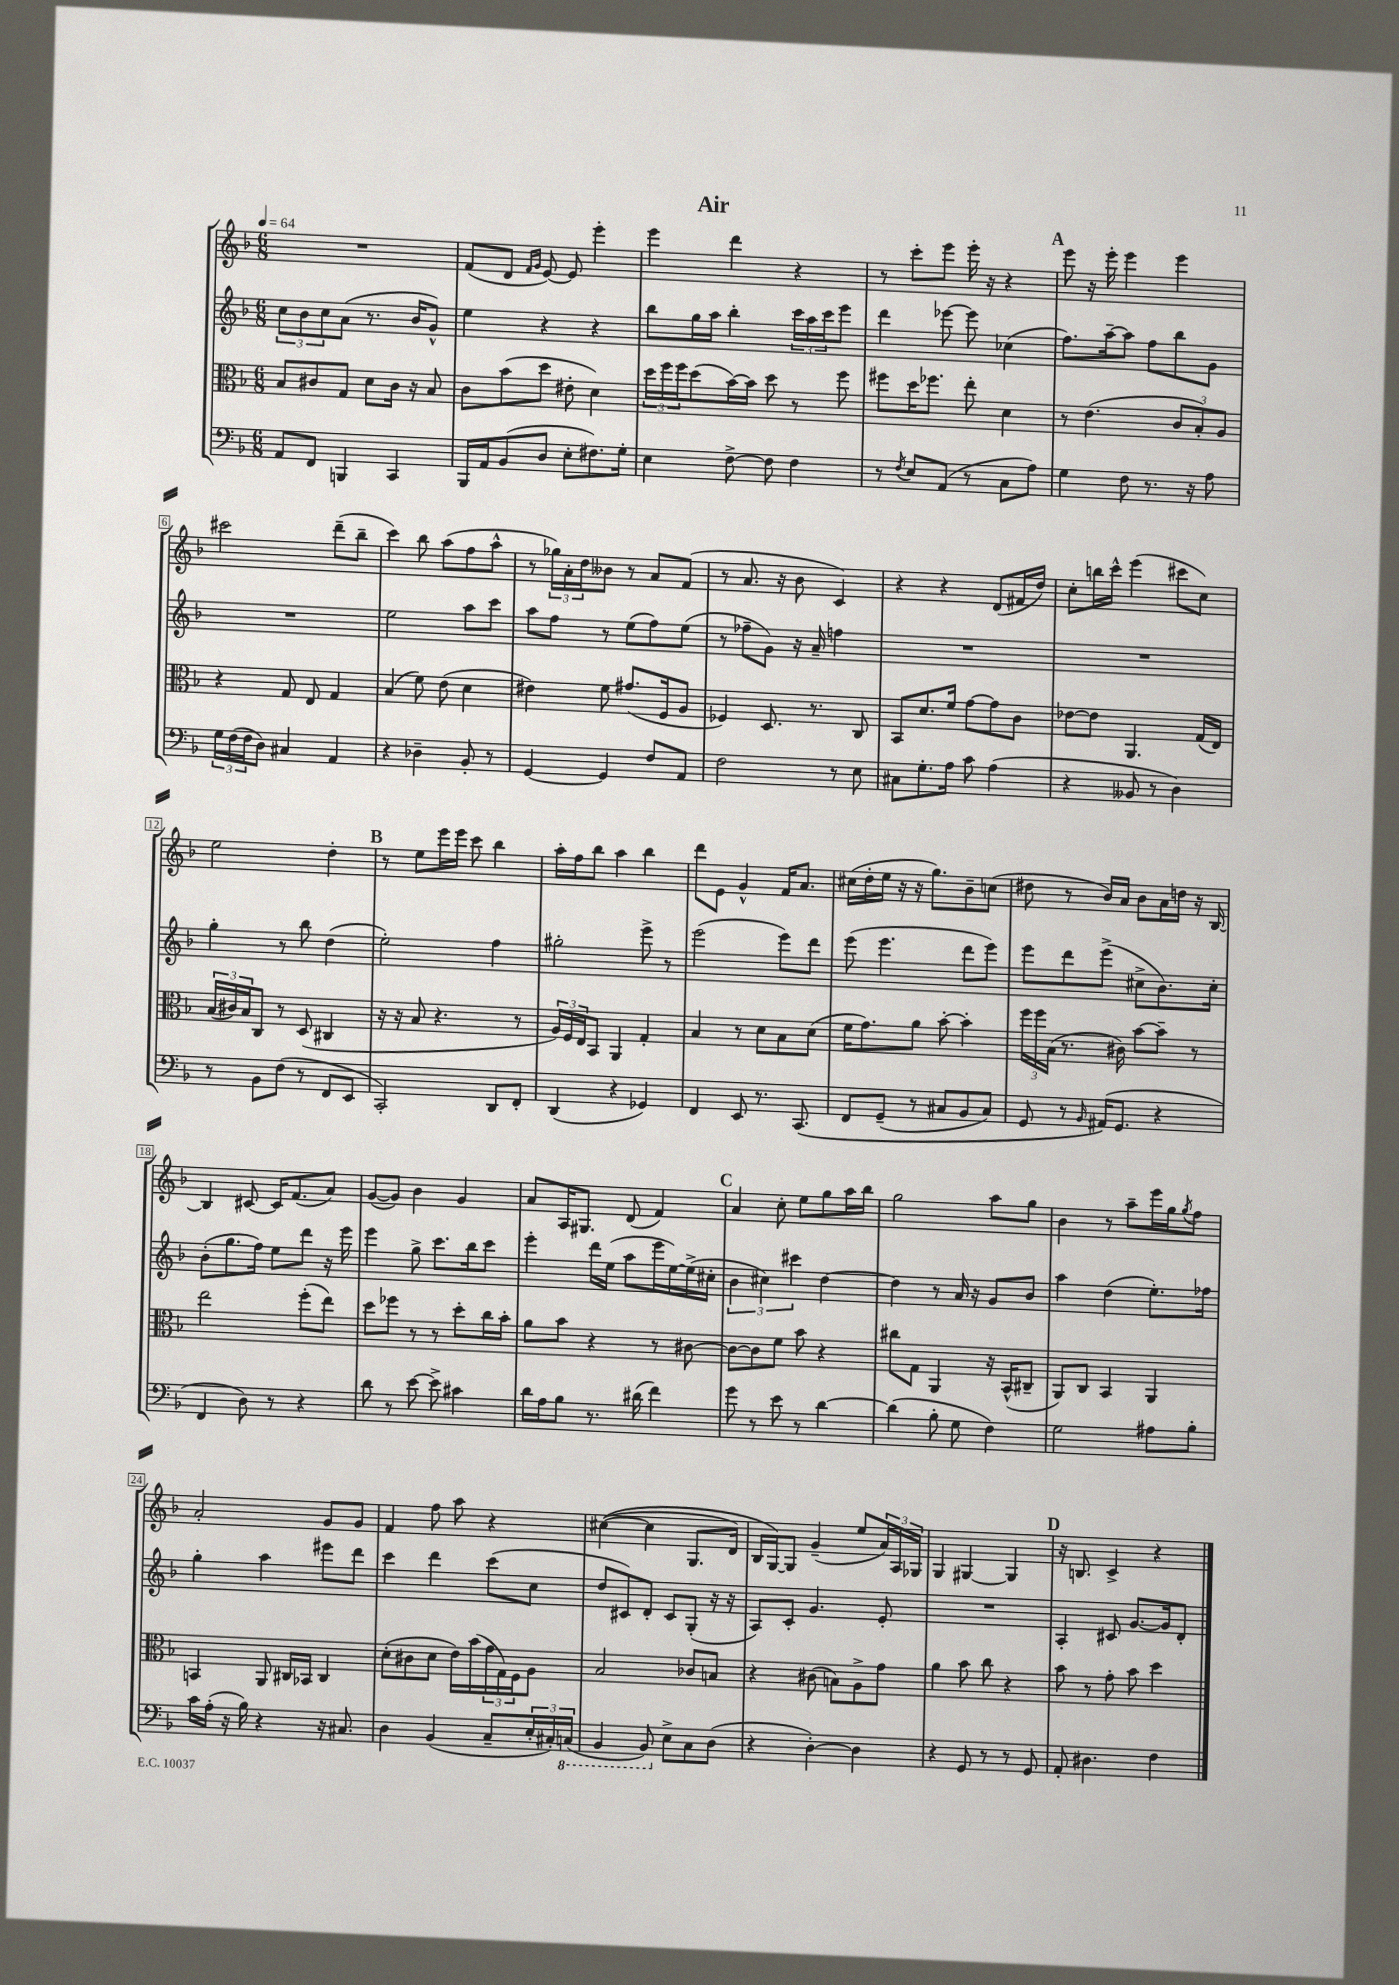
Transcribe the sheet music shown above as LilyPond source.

\header { title = "Air" }
<<
\new StaffGroup <<
\new Staff = "s0" {
    \clef treble \key f \major \numericTimeSignature \time 6/8 \tempo 4 = 64
    R2. |
    f'8( d'8 \grace { f'16 g'16 } e'8~) e'8 e'''4-. |
    e'''4 d'''4 r4 |
    r8 c'''8-. e'''8 e'''16-. r16 r4 |
    \mark \markup { \bold "A" } e'''8 r16 e'''16-. e'''4 e'''4 |
    cis'''2 d'''8--( bes''8-- |
    c'''4) bes''8 a''8( f''8 a''8-^ |
    r8 \tuplet 3/2 { ges''16) a'16-. d''16 } beses'8 r8 a'8 f'8( |
    r8 a'8. r16 bes'8 c'4) |
    r4 r4 d'8( fis'16 d''16) |
    c''8-. b''16 c'''16-^ e'''4( cis'''8 c''8) |
    e''2 d''4-. |
    \mark \markup { \bold "B" } r8 e''8 e'''16 e'''16 c'''8 bes''4 |
    a''16-. f''16 bes''8 a''4 bes''4 |
    d'''8 e'8 g'4-^ f'16 a'8. |
    cis''16( d''16-. e''16 r16 r16 g''8.) bes'8-- c''8( |
    dis''8 r8 bes'16) a'16 bes'8 a'16 d''16 r16 bes16~ |
    bes4 cis'8~ cis'16 f'8.( a'8) |
    g'8~( g'8) bes'4 g'4 |
    a'8 a16 gis8. d'8( f'4) |
    \mark \markup { \bold "C" } a'4 c''8-. e''8 g''8 a''16 bes''16 |
    g''2 a''8 g''8 |
    bes'4 r8 a''8-- e'''16 g''16 \acciaccatura { g''8 } f''8 |
    a'2-. g'8 g'8 |
    f'4 f''8 a''8 r4 |
    cis''4~(\( cis''4 g8. d'16) |
    bes16 g16~\) g8 g'4--( e''8 \tuplet 3/2 { a'16) a16 ges16 } |
    g4 gis4~ gis4 |
    \mark \markup { \bold "D" } r16 b8. c'4-> r4 \bar "|." |
}
\new Staff = "s1" {
    \clef treble \key f \major \numericTimeSignature \time 6/8
    \tuplet 3/2 { c''8 bes'8 c''8 } a'8( r8. bes'16 g'8-^) |
    e''4 r4 r4 |
    bes''8 g''16 a''16 bes''4-. \tuplet 3/2 { c'''16 a''16 c'''16 } e'''8 |
    d'''4 ees'''8~ ees'''8 ces''4( |
    \mark \markup { \bold "A" } f''8.) a''16~-- a''8 f''8 bes''8 g'8 |
    R2. |
    e''2 a''8 c'''8 |
    a''8 f''8 r8 e''8( f''8) e''8( |
    r8 fes''8-- g'8) r16 a'16-- f''4 |
    R2. |
    R2. |
    g''4-. r8 bes''8 d''4( |
    \mark \markup { \bold "B" } e''2-.) f''4 |
    gis''2-. e'''8-> r8 |
    e'''2( e'''8) d'''8 |
    e'''8( e'''4. d'''8 e'''8) |
    e'''8 d'''8 e'''8->( cis''8-> bes'8.) cis''16-. |
    bes'8-.( g''8. f''16) e''8 d'''8 r16 e'''16 |
    e'''4 g''8-> c'''8. bes''16 c'''8 |
    e'''4-. d'''16 e''16( a''8 e'''16 e''16~) e''16->( cis''16-. |
    \mark \markup { \bold "C" } \tuplet 3/2 { bes'4 cis''4) cis'''4 } d''4~ |
    d''4 r8 a'16 r16 g'8 bes'8 |
    a''4 d''4( e''8.-.) fes''16 |
    g''4-. a''4 eis'''8 d'''8 |
    c'''4 d'''4 c'''8( c''8 |
    d''8 cis'8) d'8-. cis'8 g8-.( r16 r16 |
    a8) c'8-. g'4. e'8-. |
    R2. |
    \mark \markup { \bold "D" } a4-. cis'8 g'8.~ g'16 d'8-. \bar "|." |
}
\new Staff = "s2" {
    \clef alto \key f \major \numericTimeSignature \time 6/8
    bes8 cis'8 g8 d'8 cis'16 r16 bes8 |
    c'8 bes'8( d''8 eis'8-. d'4) |
    \tuplet 3/2 { d''16 f''16 f''16 } d''8( bes'16~) bes'16 d''8 r8 f''8 |
    fis''8 d''16 fes''8. e''8-. d'4 |
    \mark \markup { \bold "A" } r8 e'4.( \tuplet 3/2 { c'8 bes8-.) a8 } |
    r4 g8 e8 g4 |
    bes4( f'8) e'8( d'4 |
    eis'4) f'8 gis'8.( f16 a8 |
    fes4) d8. r8. c8 |
    bes,8 d'8. f'16 g'8~ g'8 c'8 |
    ees'8~ ees'8 a,4. g16( e16) |
    \tuplet 3/2 { bes16( cis'16) bes16 } c8 r8 d8( cis4 |
    \mark \markup { \bold "B" } r16 r16 bes8 r4. r8 |
    \tuplet 3/2 { a16) f16 e16 } bes,8 a,4 g4-. |
    bes4 r8 d'8 bes8 d'8( |
    f'16 g'8.) a'8 bes'8~-. bes'4-. |
    \tuplet 3/2 { f''16 f''16 bes16( } r8. cis'16) bes'8~ bes'8-- r8 |
    e''2 f''8-.( e''8) |
    d''8 fes''8 r8 r8 d''8-. c''16 bes'16-. |
    a'8 bes'8 r4 r8 cis'8~ |
    \mark \markup { \bold "C" } cis'8~ cis'8 f'8 bes'8 r4 |
    cis''8 g8 a,4 r16 bes,16-^( cis8-- |
    a,8) c8 bes,4 a,4 |
    b,4 a,8 cis16 bes,16 cis4 |
    d'8-.( cis'8 d'8 e'16) bes'16( \tuplet 3/2 { g'16 g16) f16 } a8 |
    bes2 ces'8 b8 |
    r4 cis'8( b8) a8-> g'8 |
    a'4 bes'8 c''8 r4 |
    \mark \markup { \bold "D" } bes'8 r8 g'8-. bes'8 d''4 \bar "|." |
}
\new Staff = "s3" {
    \clef bass \key f \major \numericTimeSignature \time 6/8
    a,8 f,8 b,,4 c,4 |
    bes,,16 a,16 bes,8( d8 e8-. fis8.) g16-. |
    e4 f8~-> f8 f4 |
    r8 \acciaccatura { f8 } e8 a,8( r8 c8 a8) |
    \mark \markup { \bold "A" } g4 f8 r8. r16 a8 |
    \tuplet 3/2 { g16 f16( f16 } d8) cis4 a,4 |
    r4 des4-- bes,8-. r8 |
    g,4~ g,4 f8 a,8 |
    f2 r8 e8 |
    cis8 g8.-. a16 c'8 a4( |
    r4 beses,8 r8 d4) |
    r8 bes,8 f8( r8 f,8 e,8 |
    \mark \markup { \bold "B" } c,2-.) d,8 f,8-. |
    d,4( r4 ges,4) |
    f,4 e,8 r8. c,8.\( |
    f,8 g,8--( r8 cis8 bes,8 cis8) |
    g,8 r8 \grace { bes,16 } ais,16(\) g,8. r4 |
    f,4 d8) r8 r4 |
    d'8 r8 e'8~ e'8-> cis'4 |
    d'16 a16 bes8 r8. dis'16( f'4) |
    \mark \markup { \bold "C" } g'8 r8 e'8 r8 d'4~ |
    d'4( bes8-. g8 f4) |
    g2 ais8 bes8-. |
    c'16 a16-.( r16 bes16) r4 r16 cis8. |
    d4 bes,4( c8-- \tuplet 3/2 { e16-. cis16-.) \ottava #-1 c,!16( } |
    bes,,4 bes,,8) \ottava #0 e8-> c8 d8( |
    r4 d4~-.) d4 |
    r4 g,8 r8 r8 g,8 |
    \mark \markup { \bold "D" } a,8-. dis4. f4 \bar "|." |
}
>>
>>
\layout { \context { \Score \override BarNumber.stencil = #(make-stencil-boxer 0.1 0.3 ly:text-interface::print) } }
